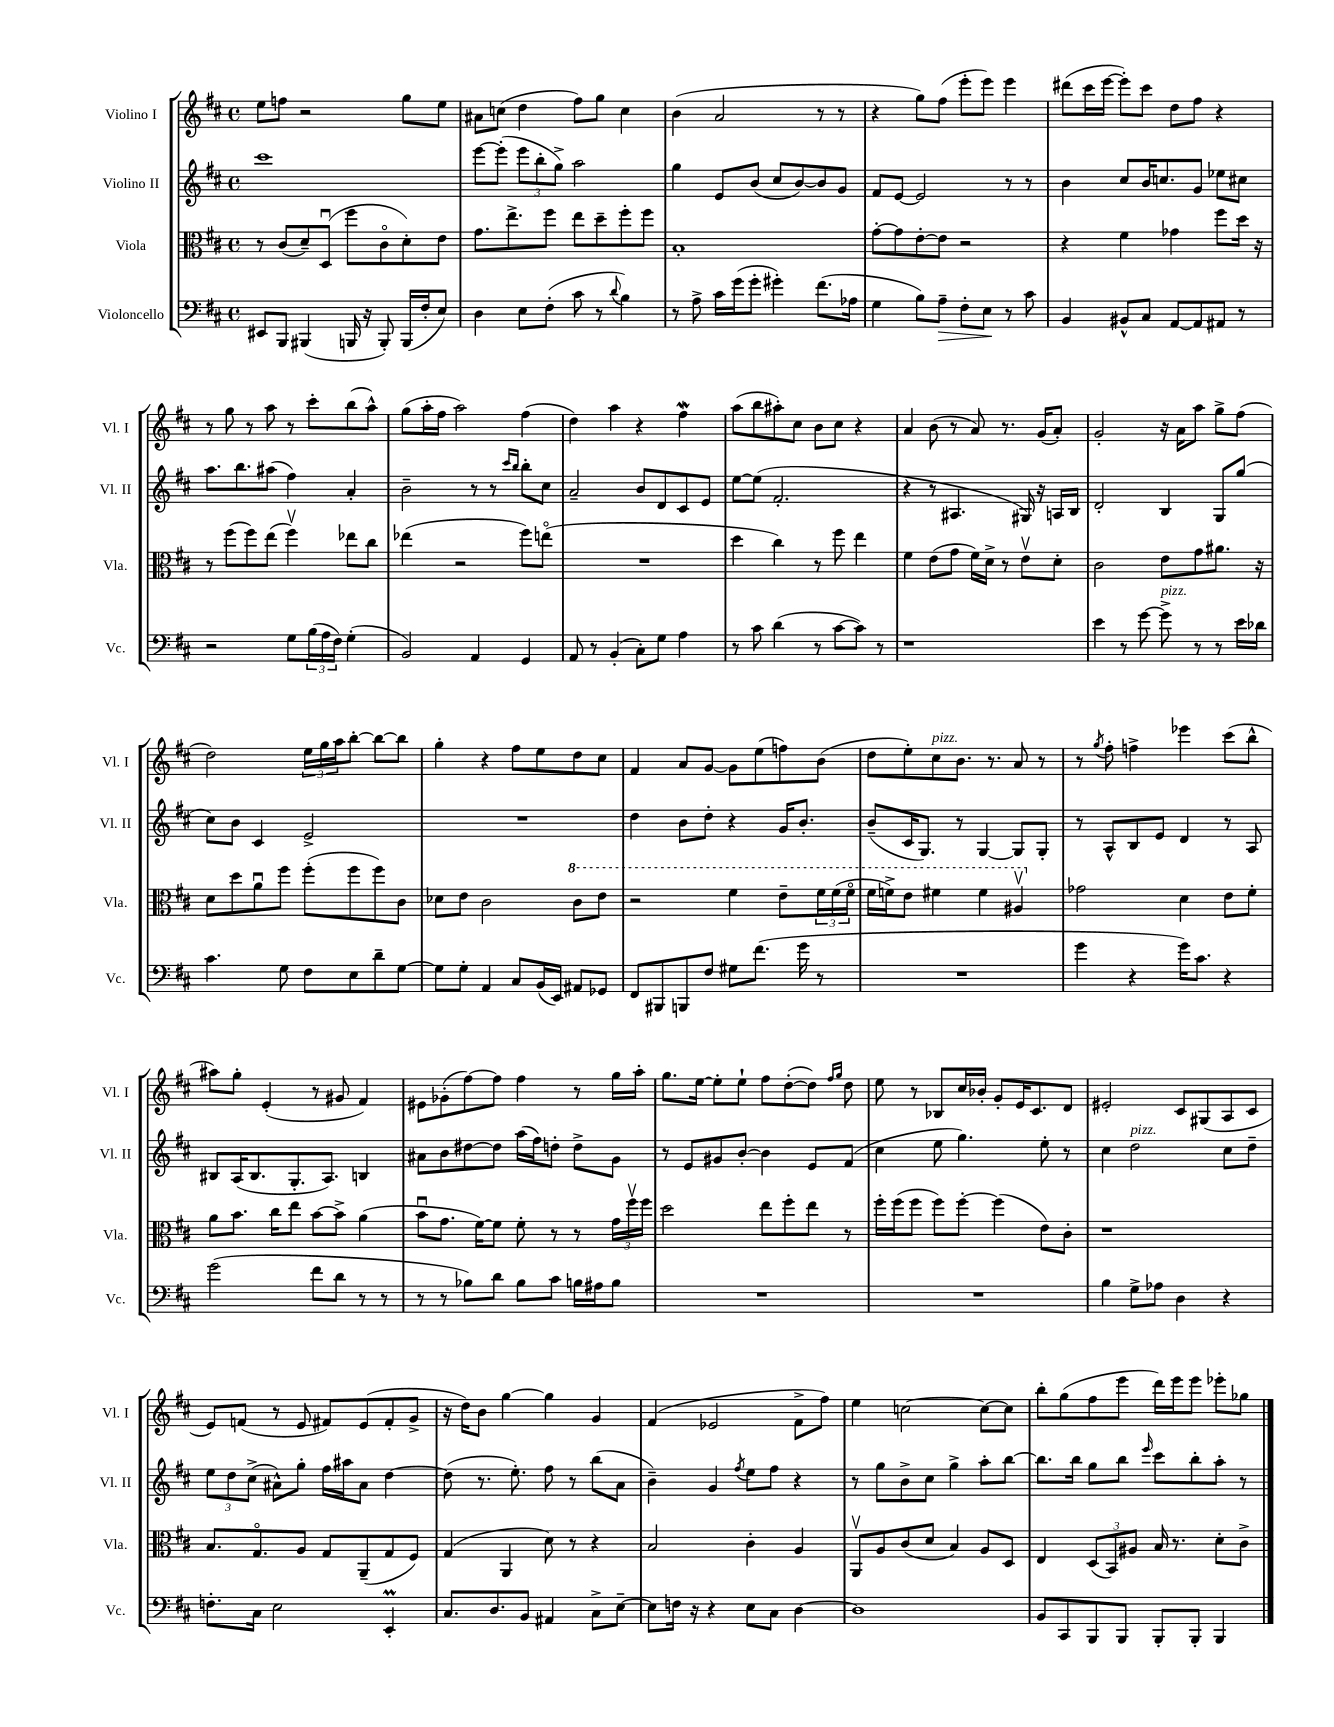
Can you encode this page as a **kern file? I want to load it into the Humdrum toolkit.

**kern	**kern	**kern	**kern
*staff4	*staff3	*staff2	*staff1
*clefF4	*clefC3	*clefG2	*clefG2
*k[f#c#]	*k[f#c#]	*k[f#c#]	*k[f#c#]
*M4/4	*M4/4	*M4/4	*M4/4
*met(c)	*met(c)	*met(c)	*met(c)
8EE#	8r	1ccc#	8ee
8BBB	(8c#	.	8ff
(4BBB#	8d~)	.	2r
.	(8Du	.	.
16BBB	8ff#	.	.
16r	.	.	.
8BBB')	8c#o	.	.
(16BBB	8d')	.	8gg
16F#'	.	.	.
8E)	8e	.	8ee
=	=	=	=
4D	8.g	[8eee	8a#
.	.	(8eee']	(8cc
.	8.ee^	.	.
8E	.	12eee	4dd
.	.	12bb'	.
(8F#'	8ff#	.	.
.	.	12gg^)	.
8c#	8ee	2aa	8ff#)
8r	8dd~	.	8gg
8qqd	.	.	.
4B)	8ff#'	.	4cc
.	8ff#	.	.
=	=	=	=
8r	1B'	4gg	(4b
8A^	.	.	.
16c#	.	8e	2a
(16g	.	.	.
8g'	.	(8b	.
4g#')	.	8cc#	.
.	.	[8b)	.
(8.f#	.	8b]	8r
.	.	8g	8r
16A-	.	.	.
=	=	=	=
4G	[8g'	8f#	4r
.	8g]	[8e	.
8B)	[8e'	2e]	8gg)
8A~	8e]	.	(8ff#
8F#'	2r	.	8eee'
8E	.	.	8eee)
8r	.	8r	4eee
8c#	.	8r	.
=	=	=	=
4BB	4r	4b	(8ddd#
.	.	.	16ccc#
.	.	.	[16eee
8BB#^^	4f#	8cc#	8eee'])
8C#	.	16b	8ccc#
.	.	8.cc	.
[8AA	4g-	.	8dd
8AA]	.	8g	8ff#
8AA#	8ff#	8ee-	4r
8r	16dd	8cc#	.
.	16r	.	.
=	=	=	=
2r	8r	8.aa	8r
.	(8ff#	.	8gg
.	.	8.bb	.
.	8ff#)	.	8r
.	(8ee	(8aa#	8aa
8G	4ff#v)	4ff#)	8r
(24B	.	.	8ccc#'
24A	.	.	.
24F#)	.	.	.
(4G'	8ee-	4a'	(8bb
.	8cc#	.	8aa^^)
=	=	=	=
2BB)	(4ee-	2b~	(8gg
.	.	.	16aa'
.	.	.	16ff#
.	2r	.	2aa)
4AA	.	8r	.
.	.	8r	.
.	.	16qqccc#	.
.	.	16qqbb	.
4GG	8ff#)	8bb'	(4ff#
.	(8eeo	8cc#	.
=	=	=	=
8AA	1r	2a~	4dd)
8r	.	.	.
(4BB'	.	.	4aa
8C#')	.	8b	4r
8G	.	8d	.
4A	.	8c#	4ff#
.	.	8e	.
=	=	=	=
8r	4dd	[8ee	(8aa
8c#	.	(8ee]	8bb
(4d	4cc#)	2.f#'	8aa#')
.	.	.	8cc#
8r	8r	.	8b
[8c#	8ff#	.	8cc#
8c#])	4ee	.	4r
8r	.	.	.
=	=	=	=
1r	4f#	4r	4a
.	(8e	8r	(8b
.	8g	4.A#	8r
.	16f#)	.	8a)
.	16d^	.	.
.	8r	.	8.r
.	8ev	16G#)	.
.	.	16r	(16g
.	8d'	16A	8a')
.	.	16B	.
=	=	=	=
4e	2c#	2d'	2g'
8r	.	.	.
[8g	.	.	.
8g^]	8e	4B	16r
.	.	.	16a
8r	8g	.	8aa
8r	8.a#	8G	8gg^
16e	.	(8gg	(8ff#
16d-	16r	.	.
=	=	=	=
4.c#	8d	8cc#)	2dd)
.	8dd	8b	.
.	8au	4c#	.
8G	8ff#	.	.
8F#	(8ff#'	2e^	24ee
.	.	.	24gg
.	.	.	24aa
8E	8ff#	.	[8bb'
8d~	8ff#)	.	8bb_
[8G	8c#	.	8bb]
=	=	=	=
8G]	8d-	1r	4gg'
8G'	8e	.	.
4AA	2c#	.	4r
8C#	.	.	8ff#
(16BB	.	.	8ee
16EE)	.	.	.
8AA#	8cc#	.	8dd
8GG-	8ee	.	8cc#
=	=	=	=
8FF#	2r	4dd	4f#
8BBB#	.	.	.
8BBB	.	8b	8a
8F#	.	8dd'	[8g
8G#	4ff#	4r	8g]
(8.f#	.	.	(8ee
.	8ee~	16g	8ff)
16g	.	8.b'	.
8r	24ff#	.	(8b
.	(24ff#	.	.
.	24ff#o	.	.
=	=	=	=
1r	16ff#	(8b~	8dd
.	16ff^)	.	.
.	8ee	16c#	8ee')
.	.	8.G)	.
.	4ff#	.	8cc#
.	.	8r	8.b
.	4ff#	[4G	.
.	.	.	8.r
.	4a#v	8G]	8a
.	.	8G'	8r
=	=	=	=
4g	2g-	8r	8r
.	.	.	8qgg
.	.	8A^^	8ff#'
4r	.	8B	4ff^
.	.	8e	.
16g)	4d	4d	4eee-
8.c#	.	.	.
4r	8e	8r	(8ccc#
.	8f#'	8A	8bb^^
=	=	=	=
(2g	8a	8B#	8aa#)
.	8.b	(16A	8gg'
.	.	8.B#	.
.	.	.	(4e'
.	16cc#	.	.
.	8ee	8.G'	.
8f#	[8b	.	8r
.	.	8.A)	.
8d	8b^]	.	8g#
8r	(4a	4B	4f#)
8r	.	.	.
=	=	=	=
8r	8bu	8a#	8e#
8r	8.g	8b	(8g-'
8B-)	.	[8dd#	[8ff#)
.	[16f#)	.	.
8d	8f#]	8dd#]	8ff#]
8B-	8f#'	(16aa	4ff#
.	.	16ff#)	.
8c#	8r	8dd'	.
16B	8r	8dd^	8r
16A#	.	.	.
8B	24g	8g	16gg
.	24ff#v	.	.
.	.	.	16aa'
.	24ff#	.	.
=	=	=	=
1r	2dd	8r	8.gg
.	.	8e	.
.	.	.	[16ee
.	.	8g#	8ee']
.	.	[8b'	8ee`
.	8ee	4b]	8ff#
.	8ff#'	.	([8dd'
.	8ee	8e	8dd])
.	.	.	16qqff#
.	.	.	16qqgg
.	8r	(8f#	8dd
=	=	=	=
1r	16ff#'	4cc#	8ee
.	(16ff#	.	.
.	8ff#	.	8r
.	8ff#)	8ee	8B-
.	[8ff#'	4.gg)	16cc#
.	.	.	16b-'
.	(4ff#]	.	8g'
.	.	.	16e
.	.	.	8.c#
.	8e)	8ee'	.
.	8c#'	8r	8d
=	=	=	=
4B	1r	4cc#	2e#'
8G^	.	2dd	.
8A-	.	.	.
4D	.	.	8c#
.	.	.	(8G#
4r	.	8cc#	8A
.	.	8dd~	8c#
=	=	=	=
8.F'	8.B	12ee	8e)
.	.	12dd	.
.	.	.	(8f
.	.	(12cc#^	.
16C#	8.Go	.	.
2E	.	8a#^^)	8r
.	8A	8gg'	8e
.	8G	16ff#	8f#)
.	.	16aa#	.
.	(8AA~	8a#	(8e
4EE'	8G	[4dd	8f#'
.	8F#)	.	8g^
=	=	=	=
8.C#	(4G	(8dd]	16r
.	.	.	16dd)
.	.	8.r	8b
8.D	.	.	.
.	4AA	.	[4gg
.	.	8.ee')	.
8BB	.	.	.
4AA#	8d)	8ff#	4gg]
.	8r	8r	.
8C#^	4r	(8bb	4g
[8E~	.	8a	.
=	=	=	=
8E]	2B	4b~)	(4f#
16F	.	.	.
16r	.	.	.
4r	.	4g	2e-
.	.	8qff#	.
8E	4c#'	8ee	.
8C#	.	8ff#	.
[4D	4A	4r	8f#^
.	.	.	8ff#)
=	=	=	=
1D]	8AAv	8r	4ee
.	8A	8gg	.
.	(8c#	8b^	[2cc
.	8d	8cc#	.
.	4B)	4gg^	.
.	8A	8aa'	8cc_
.	8D	[8bb	8cc]
=	=	=	=
8BB	4E	8.bb]	8bb'
8CC#	.	.	(8gg
.	.	16bb	.
8BBB	(12D	8gg	8ff#
.	12BB)	.	.
8BBB	.	8bb	8eee
.	12A#	.	.
.	.	16qqeee	.
8BBB'	16B	8ccc#	16ddd)
.	8.r	.	16eee
8BBB'	.	8bb'	8eee
4BBB	8d'	8aa'	8eee-'
.	8c#^	8r	8gg-
==	==	==	==
*-	*-	*-	*-
